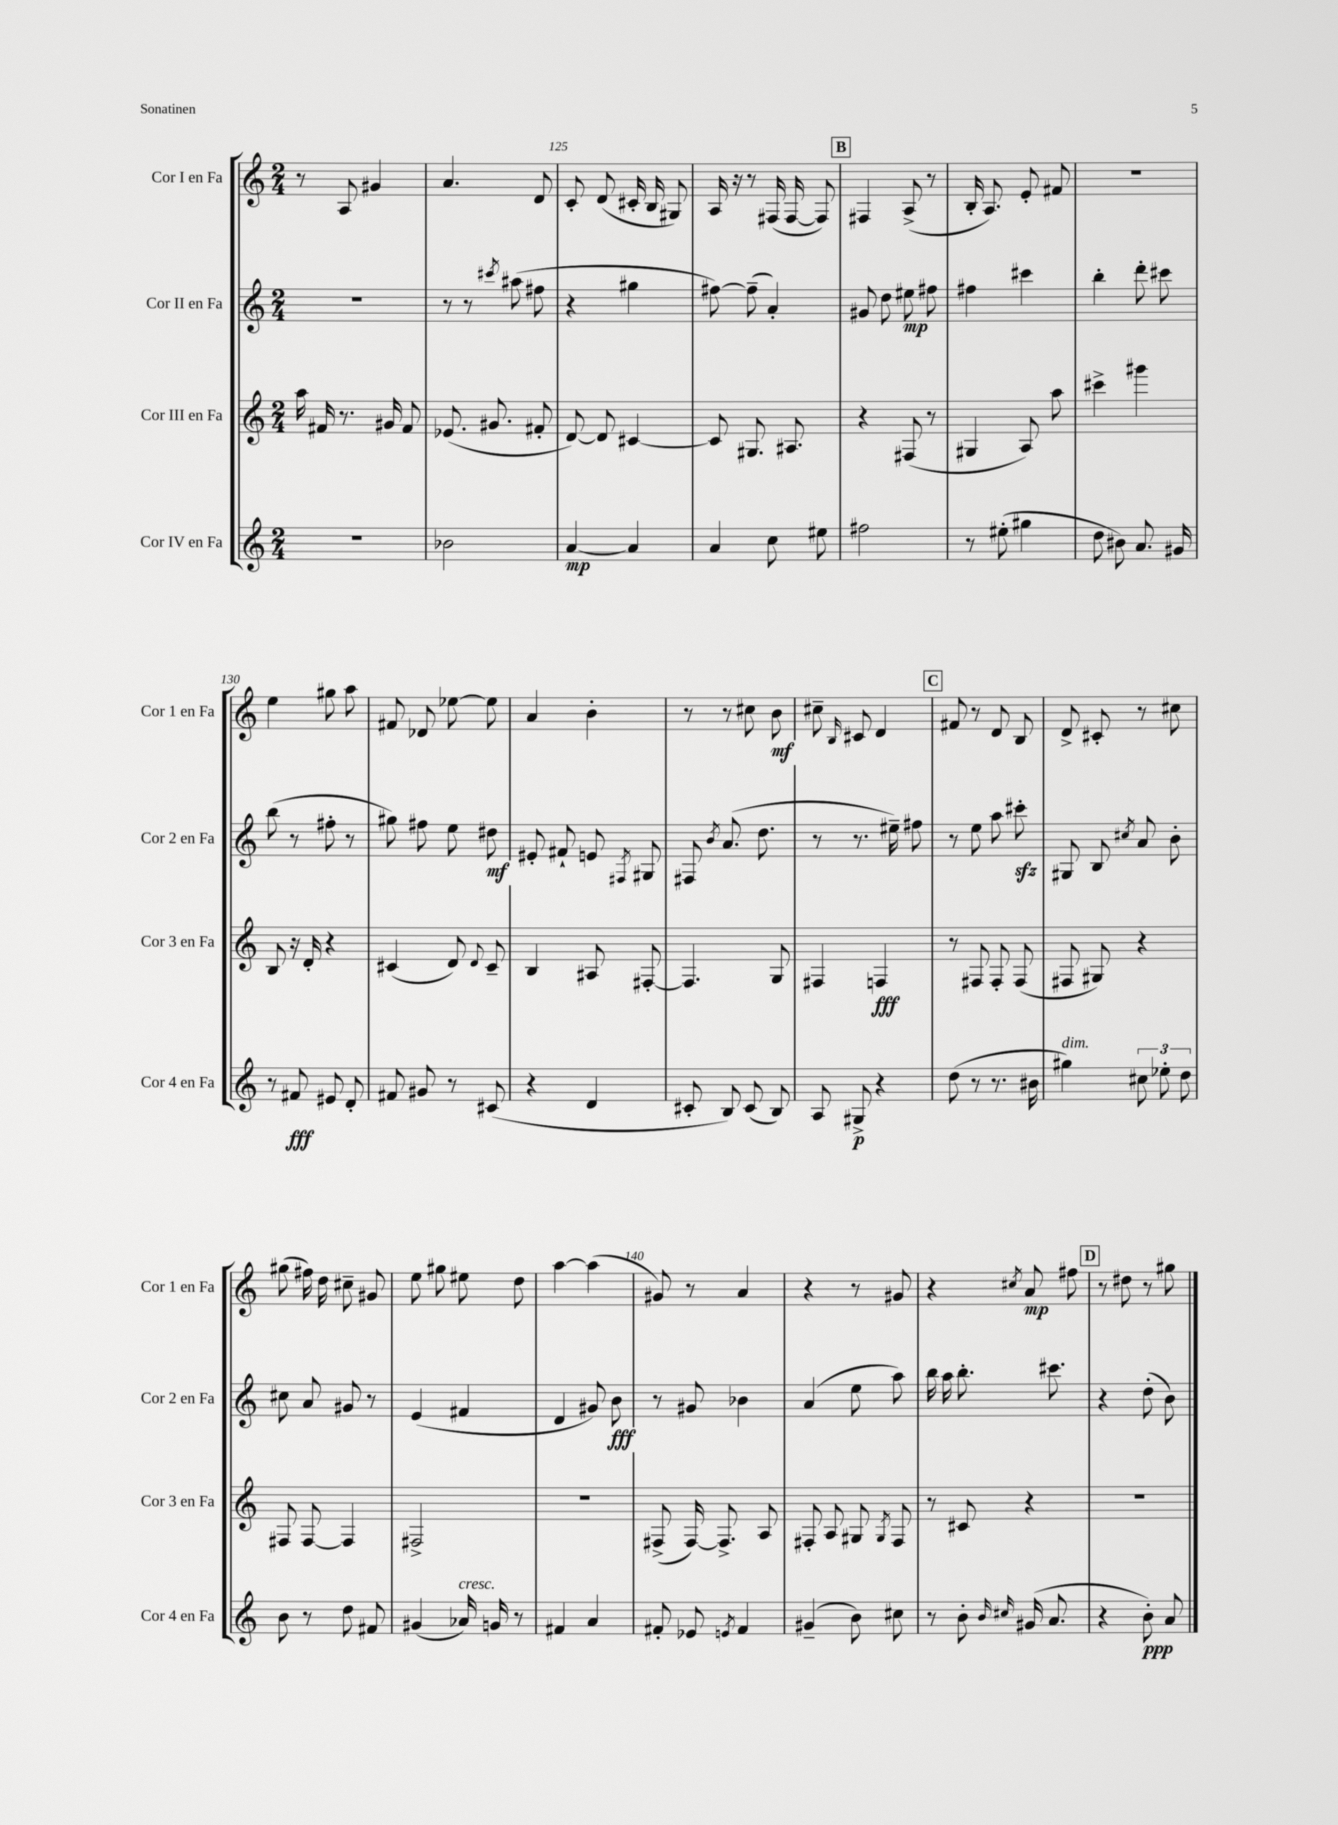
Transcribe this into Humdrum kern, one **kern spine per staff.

**kern	**kern	**kern	**kern
*staff4	*staff3	*staff2	*staff1
*clefG2	*clefG2	*clefG2	*clefG2
*k[]	*k[]	*k[]	*k[]
*M2/4	*M2/4	*M2/4	*M2/4
2r	16aa	2r	8r
.	16f#	.	.
.	8.r	.	8A
.	.	.	4g#
.	16g#	.	.
.	8f#	.	.
=	=	=	=
2b-	(8.e-	8r	4.a
.	.	8r	.
.	8.g#	.	.
.	.	8qccc#	.
.	.	(8aa#	.
.	8f#'	8ff#	8d
=	=	=	=
[4a	[8d)	4r	8c'
.	8d]	.	(8d
4a]	[4c#	4gg#	16c#'
.	.	.	16B
.	.	.	8G#)
=	=	=	=
4a	8c#]	[8ff#)	16A
.	.	.	16r
.	8.G#	(8ff#~]	8r
8cc	.	4a')	(16F#
.	8.A#	.	[16F#
8ee#	.	.	8F#])
=	=	=	=
2ff#	4r	8g#	4F#
.	.	8dd	.
.	(8F#	8ee#	(8A^
.	8r	8ff#	8r
=	=	=	=
8r	4G#	4ff#	16B'
.	.	.	8.A)
(8ee#'	.	.	.
4gg#	8A)	4ccc#	8e'
.	8aa	.	8f#
=	=	=	=
8dd	4ccc#^	4bb'	2r
8b#)	.	.	.
8.a	4ggg#	8ddd'	.
.	.	8ccc#	.
16g#	.	.	.
=	=	=	=
8r	8B	(8bb	4ee
8f#	16r	8r	.
.	16d'	.	.
8e#	4r	8ff#'	8gg#
8d'	.	8r	8aa
=	=	=	=
8f#	(4c#	8gg#)	8f#
8g#	.	8ff#	8d-
8r	8d)	8ee	[8ee-
.	8qqd	.	.
(8c#	8c#~	8dd#	8ee-]
=	=	=	=
4r	4B	8e#'	4a
.	.	8f#`	.
4d	8A#	8e	4b'
.	.	8qF#	.
.	[8F#'	8G#	.
=	=	=	=
8c#'	4.F#]	8F#	8r
.	.	8qb	.
8B)	.	(8.a	8r
(8c#	.	.	8cc#
.	.	8.dd	.
8B)	8G	.	8b
=	=	=	=
8A	4F#	8r	8cc#~
.	.	.	16qqB
8G#^	.	8.r	8c#
4r	4F	.	4d
.	.	16ee#~)	.
.	.	8ff#	.
=	=	=	=
(8dd	8r	8r	8f#
8r	8F#	8ee	8r
8.r	8F#'	8aa	8d
.	(8F#	8ccc#'	8B
16b#	.	.	.
=	=	=	=
4gg#)	8F#	8G#	8d^
.	8G#)	8B	8c#'
.	.	8qcc#	.
12cc#	4r	8a	8r
12ee-'	.	.	.
.	.	8b'	8cc#
12dd	.	.	.
=	=	=	=
8b	8F#	8cc#	(8gg#
8r	[8F#	8a	16ff#)
.	.	.	16dd
8dd	4F#]	8g#	8cc#~
8f#	.	8r	8g#
=	=	=	=
(4g#	2F#^	(4e	8ee
.	.	.	8gg#
16a-)	.	4f#	8ee#
16g	.	.	.
8r	.	.	8dd
=	=	=	=
4f#	2r	4d	[4aa
4a	.	8g#)	(4aa]
.	.	8b	.
=	=	=	=
8f#'	(8F#^	8r	8g#)
8e-	[16F#)	8g#	8r
.	8.F#^]	.	.
8qe	.	.	.
4f#	.	4b-	4a
.	8A	.	.
=	=	=	=
(4g#~	8F#'	(4a	4r
.	8A	.	.
8b)	8G#	8ee	8r
.	8qG#	.	.
8cc#	8F#	8aa)	8g#
=	=	=	=
8r	8r	16bb	4r
.	.	16aa	.
8b'	8c#	8.bb'	.
16qqb	.	.	.
16qqcc#	.	.	8qcc#
(16g#	4r	.	8a
8.a	.	8.ccc#	.
.	.	.	8ff#
=	=	=	=
4r	2r	4r	8r
.	.	.	8dd#
8b')	.	(8dd'	8r
8a	.	8b)	8gg#
==	==	==	==
*-	*-	*-	*-
